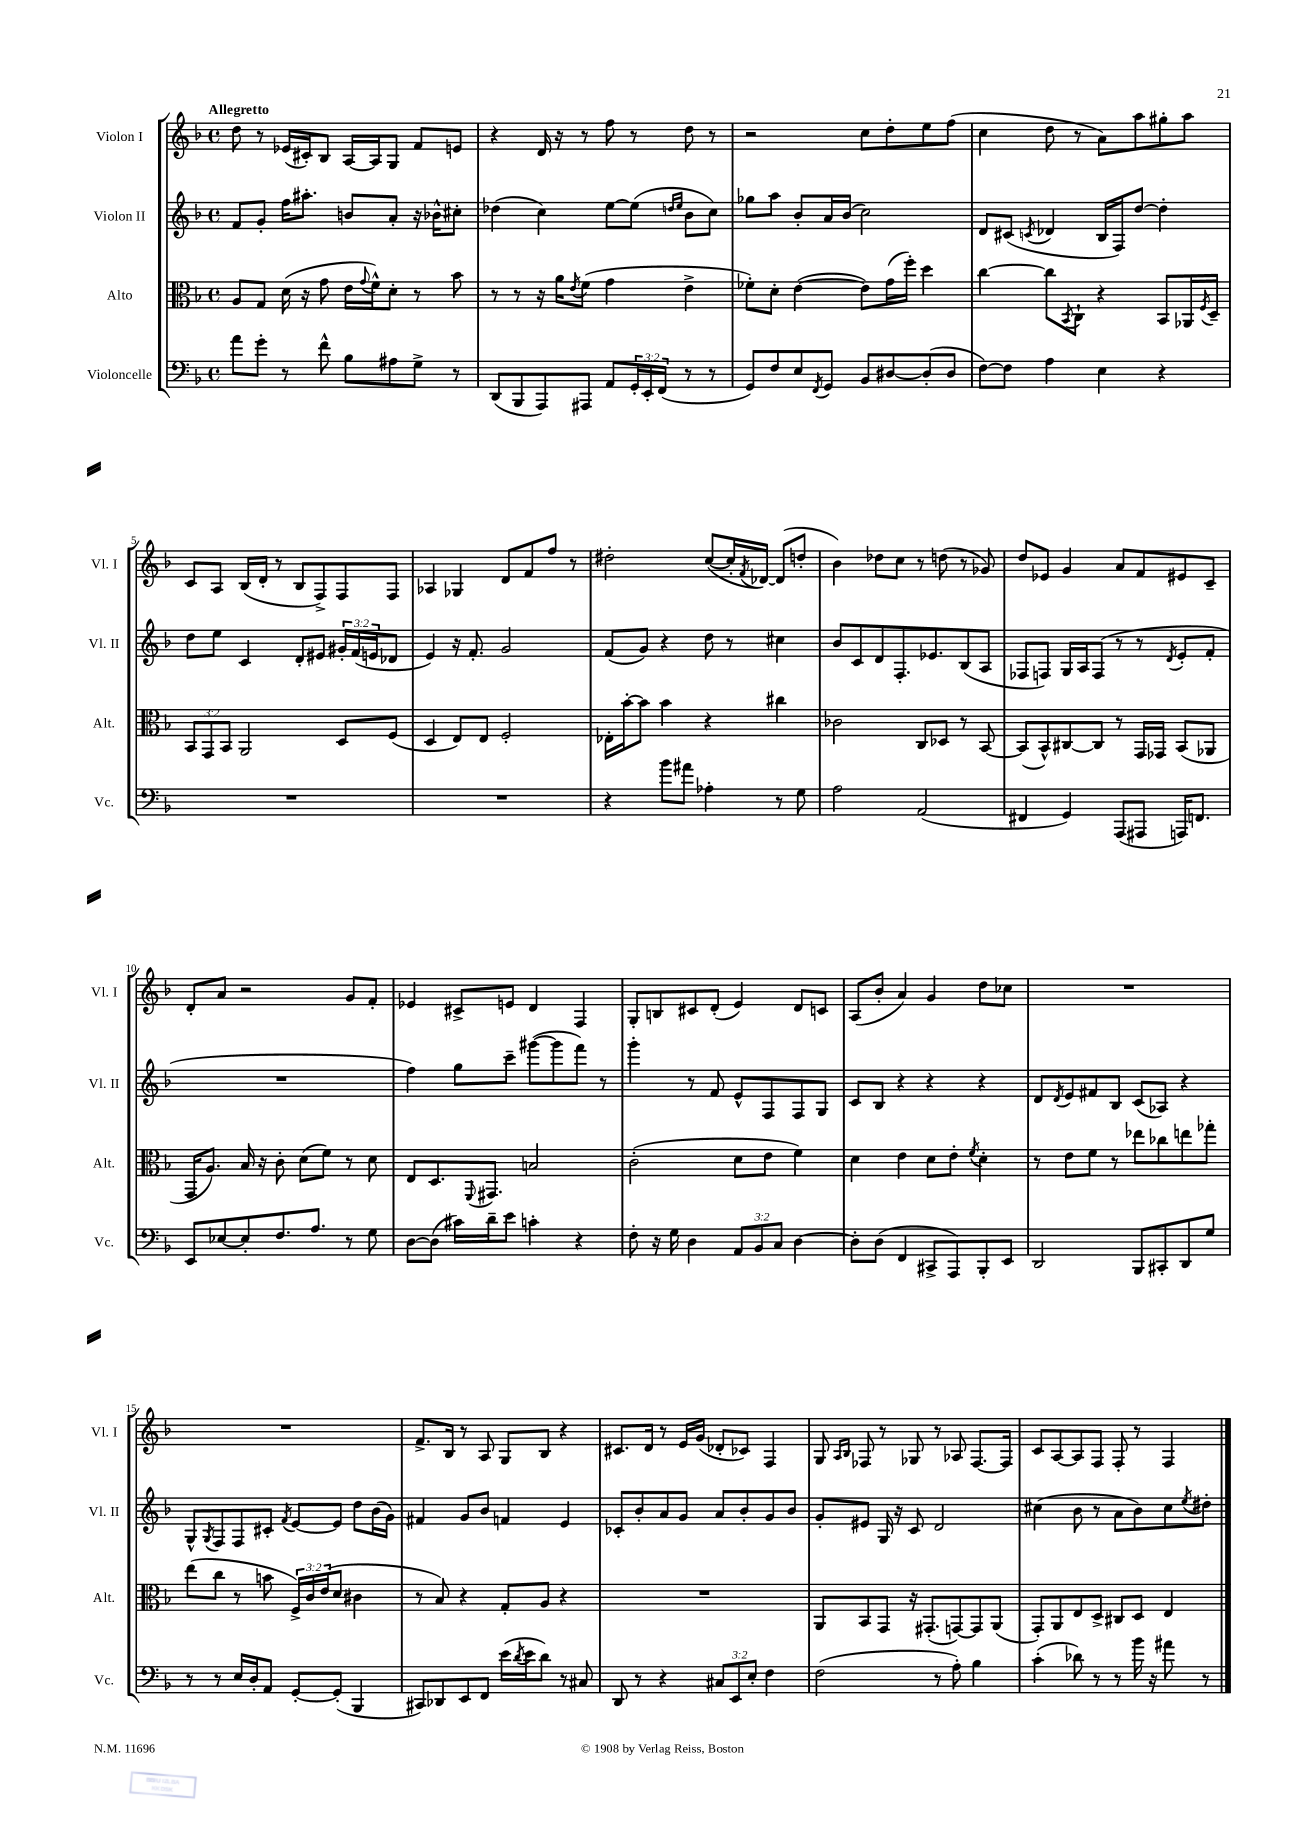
<<
\new StaffGroup <<
\new Staff = "s0" \with { instrumentName = "Violon I" shortInstrumentName = "Vl. I" } {
    \clef treble \key f \major \defaultTimeSignature \time 4/4 \tempo "Allegretto"
    d''8 r8 ees'16( cis'16-.) bes8 a16~ a16 g8 f'8 e'8 |
    r4 d'16 r16 r8 f''8 r8 d''8 r8 |
    r2 c''8 d''8-. e''8 f''8( |
    c''4 d''8 r8 a'8) a''8 gis''8-. a''8 |
    c'8 a8 bes16( d'16-. r8 bes8 f8->) f8 f8 |
    aes4 ges4 d'8 f'8 f''8 r8 |
    dis''2-. c''8~( c''16-. \acciaccatura { f'8 } des'16~) des'8( d''8-. |
    bes'4) des''8 c''8 r8 d''8( r8 ges'8) |
    d''8 ees'8 g'4 a'8 f'8 eis'8 c'8-- |
    d'8-. a'8 r2 g'8 f'8-. |
    ees'4 cis'8-> e'8 d'4 f4 |
    g8-. b8 cis'8 d'8-.( e'4) d'8 c'8 |
    a8( bes'8-. a'4) g'4 d''8 ces''8 |
    R1 |
    R1 |
    f'8.-> bes16 r8 a8 g8 bes8 r4 |
    cis'8. d'16 r8 e'16 g'16( des'8-. ces'8) f4 |
    g8 \grace { a16 bes16 } fes8 r8 ges8 r8 aes8 fes8.~ fes16 |
    c'8 a8~ a8 f8 f8-. r8 f4 \bar "|." |
}
\new Staff = "s1" \with { instrumentName = "Violon II" shortInstrumentName = "Vl. II" } {
    \clef treble \key f \major \defaultTimeSignature \time 4/4 \override Staff.TupletNumber.text = #tuplet-number::calc-fraction-text
    f'8 g'8-. f''16 ais''8.-. b'8 a'8-. r16 bes'16-^ cis''8-. |
    des''4( c''4) e''8~ e''8( \grace { d''16 e''16 } bes'8 c''8) |
    ges''8 a''8 bes'8-. a'16 bes'16( c''2) |
    d'8 cis'8( \acciaccatura { c'8 } des'4 bes16 f16) d''8~ d''4-. |
    d''8 e''8 c'4 d'8-. eis'8 \tuplet 3/2 { gis'16-. f'16( e'16 } des'8 |
    e'4) r16 f'8.-. g'2 |
    f'8( g'8) r4 d''8 r8 cis''4 |
    bes'8 c'8 d'8 f8.-. ees'8. bes8( a8 |
    fes8 f8) g16 a16 f8( r8 r8 \acciaccatura { d'8 } e'8-. f'8-. |
    R1 |
    f''4) g''8 c'''8-- gis'''8~( gis'''8 f'''8) r8 |
    g'''4-. r8 f'8 e'8-^ f8 f8 g8 |
    c'8 bes8 r4 r4 r4 |
    d'8 \acciaccatura { d'8 } e'8 fis'8 bes8 c'8( aes8) r4 |
    g8-^ \acciaccatura { g8 } f8 f8 cis'8-. \acciaccatura { f'8 } e'8~ e'8 d''8 bes'16( g'16) |
    fis'4 g'8 bes'8 f'4 e'4 |
    ces'8-. bes'8-. a'8 g'8 a'8 bes'8-. g'8 bes'8 |
    g'8-. eis'8 g16 r16 c'8 d'2 |
    cis''4( bes'8 r8 a'8 bes'8) cis''8 \acciaccatura { e''8 } dis''8-. \bar "|." |
}
\new Staff = "s2" \with { instrumentName = "Alto" shortInstrumentName = "Alt." } {
    \clef alto \key f \major \defaultTimeSignature \time 4/4 \override Staff.TupletNumber.text = #tuplet-number::calc-fraction-text
    a8 g8 d'16( r16 g'8 e'16 \appoggiatura { g'8 } f'16-^) d'8-. r8 bes'8 |
    r8 r8 r16 a'16 \acciaccatura { e'8 } f'8( g'4 e'4-> |
    fes'8-.) d'8-. e'4~( e'8) g'16( f''16-.) d''4 |
    c''4~ c''8 \acciaccatura { bes,8 } c8-! r4 bes,8 aes,16 \acciaccatura { f8 } d16-- |
    \tuplet 3/2 { bes,8 g,8 bes,8 } a,2 d8 f8( |
    d4 e8) e8 f2-. |
    ees16-. bes'16~-. bes'8 bes'4 r4 cis''4 |
    ces'2 c8 des8 r8 bes,8~ |
    bes,8( bes,8-^) cis8~ cis8 r8 g,16 ges,16 bes,8( aes,8 |
    g,16 a8.) bes16 r16 c'8-. d'8( f'8) r8 d'8 |
    e8 d8. \appoggiatura { f,8 } gis,8. b2 |
    c'2-.( d'8 e'8 f'4) |
    d'4 e'4 d'8 e'8-. \acciaccatura { f'8 } d'4-. |
    r8 e'8 f'8 r8 ees''8 ces''8 e''8 ges''8-. |
    e''8( c''8 r8 b'8 \tuplet 3/2 { f16->) c'16 e'16( } d'8 cis'4 |
    r8 bes8) r4 g8-. a8 r4 |
    R1 |
    a,8 bes,8 g,8 r16 gis,8.-.( g,8~) g,8 a,8( |
    g,8-.) a,8 e8 d8-> cis8 d8 e4 \bar "|." |
}
\new Staff = "s3" \with { instrumentName = "Violoncelle" shortInstrumentName = "Vc." } {
    \clef bass \key f \major \defaultTimeSignature \time 4/4 \override Staff.TupletNumber.text = #tuplet-number::calc-fraction-text
    a'8 g'8-. r8 f'8-^ bes8 ais8 g8-> r8 |
    d,8( bes,,8 a,,8) ais,,8 a,8 \tuplet 3/2 { g,16-. e,16-. f,16( } r8 r8 |
    g,8) f8 e8 \acciaccatura { f,8 } g,8 bes,8 dis8~ dis8-.( dis8 |
    f8~) f8 a4 e4 r4 |
    R1 |
    R1 |
    r4 bes'8 ais'8 aes4-. r8 g8 |
    a2 a,2( |
    fis,4 g,4) a,,8( ais,,8 a,,16) f,8. |
    e,8 ees8~ ees8-. f8. a8. r8 g8 |
    d8~ d8( cis'16) d'16-- e'8 c'4-. r4 |
    f8-. r16 g16 d4 \tuplet 3/2 { a,8 bes,8 c8 } d4~ |
    d8-. d8( f,4 cis,8-> a,,8) bes,,8-. e,8 |
    d,2 bes,,8 cis,8-. d,8 g8 |
    r8 r8 e16 d16-. a,8 g,8~-. g,8-.( bes,,4 |
    cis,8) des,8 e,8 f,8 e'16( \acciaccatura { d'8 } e'16 d'8) r8 cis8 |
    d,8 r8 r4 \tuplet 3/2 { cis8 e,8 e8-. } f4 |
    f2( r8 a8-.) bes4 |
    c'4-.( des'8) r8 r8 bes'16 r16 ais'8 r8 \bar "|." |
}
>>
>>
